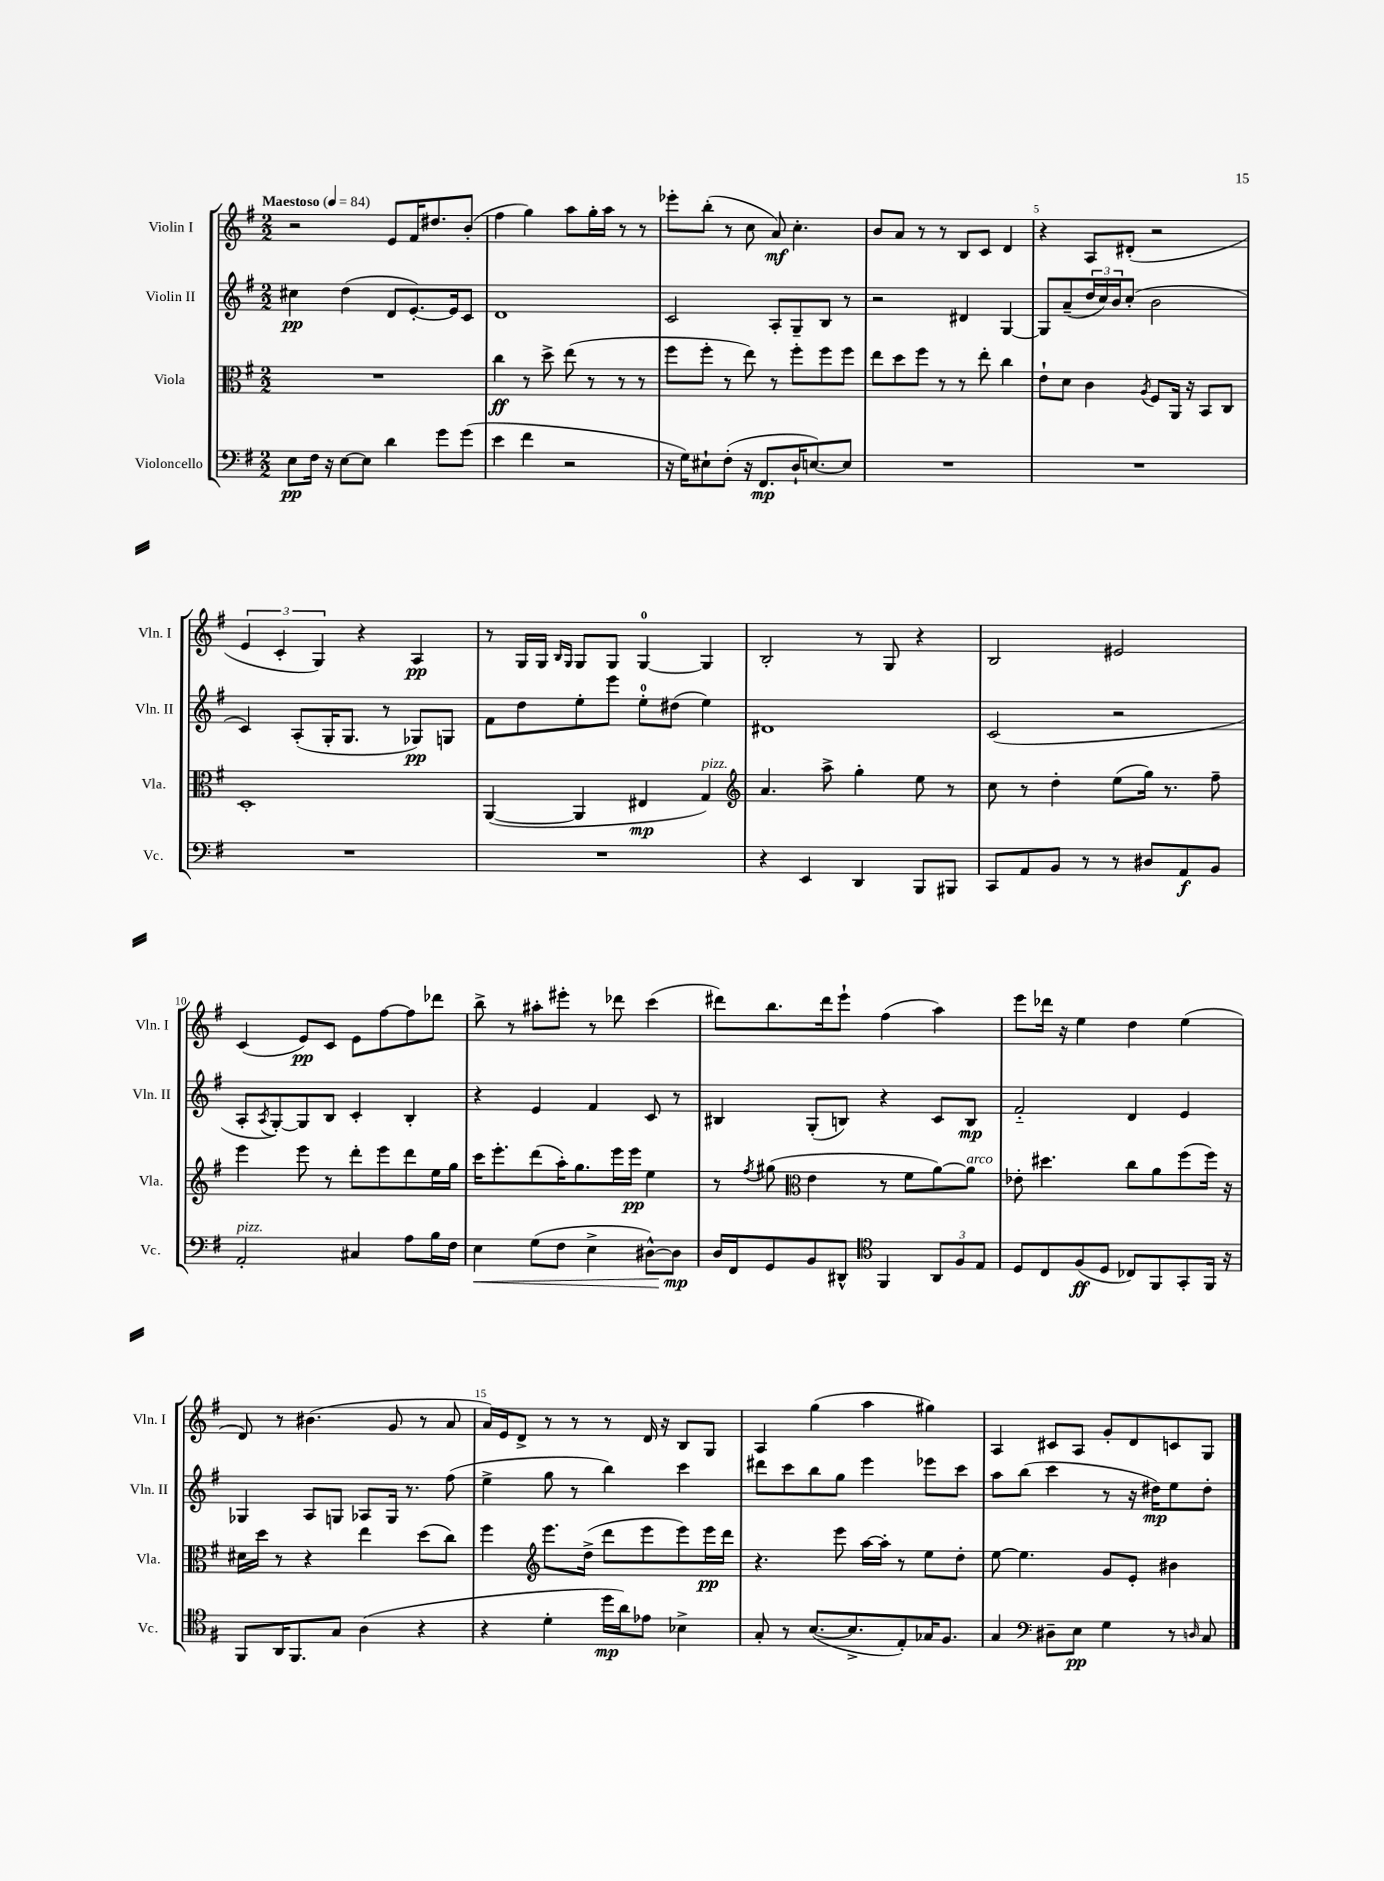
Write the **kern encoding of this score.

**kern	**kern	**kern	**kern
*staff4	*staff3	*staff2	*staff1
*clefF4	*clefC3	*clefG2	*clefG2
*k[f#]	*k[f#]	*k[f#]	*k[f#]
*M2/2	*M2/2	*M2/2	*M2/2
*MM84	*MM84	*MM84	*MM84
8E	1r	4cc#	2r
16F#	.	.	.
16r	.	.	.
[8E	.	(4dd	.
8E]	.	.	.
4d	.	8d	8e
.	.	[8.e')	16f#
.	.	.	8.dd#
8g	.	.	.
.	.	16e]	.
(8g	.	8c	(8b'
=	=	=	=
4e	4cc	1d	4ff#
4f#	8r	.	4gg)
.	8dd^	.	.
2r	(8ee	.	8aa
.	8r	.	16gg'
.	.	.	16aa
.	8r	.	8r
.	8r	.	8r
=	=	=	=
16r	8ff#	2c	8eee-'
16G)	.	.	.
8E#`	8ff#'	.	(8bb'
(8F#'	8r	.	8r
16r	8ee)	.	8cc
8.FF#	.	.	.
.	8r	8A'	8a)
16D`	8ff#'	8G~	4.cc'
[8.E)	.	.	.
.	8ff#	8B	.
8E]	8ff#	8r	.
=	=	=	=
1r	8ee	2r	8b
.	8dd	.	8a
.	8ff#	.	8r
.	8r	.	8r
.	8r	4d#	8B
.	8ee'	.	8c
.	4cc	[4G	4d
=	=	=	=
1r	8e`	8G]	4r
.	8d	(8a~	.
.	4c	24dd	8A
.	.	24cc)	.
.	.	24b	.
.	.	(8cc'	(8d#'
.	8qA	.	.
.	8F#	2b	2r
.	16AA	.	.
.	16r	.	.
.	8BB	.	.
.	8C	.	.
=	=	=	=
1r	1D'	4c)	6e
.	.	.	6c'
.	.	(8A'	.
.	.	.	6G)
.	.	16G'	.
.	.	8.G	.
.	.	.	4r
.	.	8r	.
.	.	8G-)	4A
.	.	8G	.
=	=	=	=
1r	([4AA	8f#	8r
.	.	8dd	16G
.	.	.	16G
.	.	.	16qqB
.	.	.	16qqG
.	4AA]	8ee'	8G
.	.	8eee	8G
.	4E#	8ee'	[4G
.	.	(8dd#	.
.	4G)	4ee)	4G]
=	=	=	=
*	*clefG2	*	*
4r	4.a	1d#	2B'
4EE	.	.	.
.	8aa^	.	.
4DD	4gg'	.	8r
.	.	.	8G
8BBB	8ee	.	4r
8BBB#	8r	.	.
=	=	=	=
8CC	8cc	(2c	2B
8AA	8r	.	.
8BB	4dd'	.	.
8r	.	.	.
8r	(8ee	2r	2e#
8D#	16gg)	.	.
.	8.r	.	.
8AA	.	.	.
8BB	8ff#~	.	.
=	=	=	=
2AA'	4eee	8A'	(4c
.	.	8qA	.
.	.	[8G')	.
.	8eee	8G]	8e)
.	8r	8B	8c
4C#	8ddd'	4c'	8e
.	8eee	.	[8ff#
8A	8ddd	4B'	8ff#]
16B	16ee	.	8ddd-
16F#	16gg	.	.
=	=	=	=
4E	16ccc	4r	8bb^
.	8.eee'	.	.
.	.	.	8r
(8G	(8ddd	4e	8aa#'
8F#	16aa')	.	8eee#'
.	8.gg	.	.
4E^	.	4f#	8r
.	16eee	.	8ddd-
.	16eee	.	.
[8D#^^)	4ee	8c	(4ccc
8D#]	.	8r	.
=	=	=	=
16D	8r	4B#	8ddd#)
16FF#	.	.	.
.	8qff#	.	.
8GG	(8gg#	.	8.bb
*	*clefC3	*	*
8BB	4e	(8G'	.
.	.	.	16ddd#
8DD#^^	.	8B)	8eee`
*clefC4	*	*	*
4FF#	8r	4r	(4ff#
.	8f#	.	.
12AA	[8a)	8c	4aa)
12F#	.	.	.
.	8a]	8B	.
12E	.	.	.
=	=	=	=
8D	8e-'	2f#'~	8eee
8C	4.dd#	.	16ddd-
.	.	.	16r
(8F#	.	.	4ee
8D	.	.	.
8C-)	8cc	4d	4dd
8FF#	8a	.	.
8GG'	(8ff#	4e	(4ee
16FF#	16ff#)	.	.
16r	16r	.	.
=	=	=	=
8FF#	16d#	4G-	8d)
.	16dd	.	.
16AA	8r	.	8r
8.FF#	.	.	.
.	4r	8A	(4.b#
8G	.	8G	.
(4A	4ee	8A-	.
.	.	16G	8g
.	.	8.r	.
4r	(8dd	.	8r
.	8cc)	(8ff#	8a
=	=	=	=
4r	4ff#	4ee^	16a)
.	.	.	16e
.	.	.	8d^
*	*clefG2	*	*
4d'	8.eee	8gg	8r
.	.	8r	8r
.	(16dd^	.	.
16dd	8ddd	4bb)	8r
16a)	.	.	.
8e-	8eee	.	16d
.	.	.	16r
4B-^	8eee)	4ccc	8B
.	16eee	.	8G
.	16ddd	.	.
=	=	=	=
8G'	4.r	8ddd#	4A
8r	.	8ccc	.
([8.B	.	8bb	(4gg
.	8eee	8gg	.
8.B^]	.	.	.
.	[16aa	4eee	4aa
.	16aa']	.	.
8E')	8r	.	.
16G-	8ee	8eee-	4gg#)
8.F#	.	.	.
.	8dd'	8ccc	.
=	=	=	=
4G	[8ee	8aa	4A
.	4.ee]	(8bb	.
*clefF4	*	*	*
8D#~	.	4ccc	8c#
8E	.	.	8A
4G	8g	8r	8g'
.	8e'	16r	8d
.	.	16dd#)	.
8r	4b#	8ee	8c
16qqD	.	.	.
8C	.	8dd#'	8G
==	==	==	==
*-	*-	*-	*-
